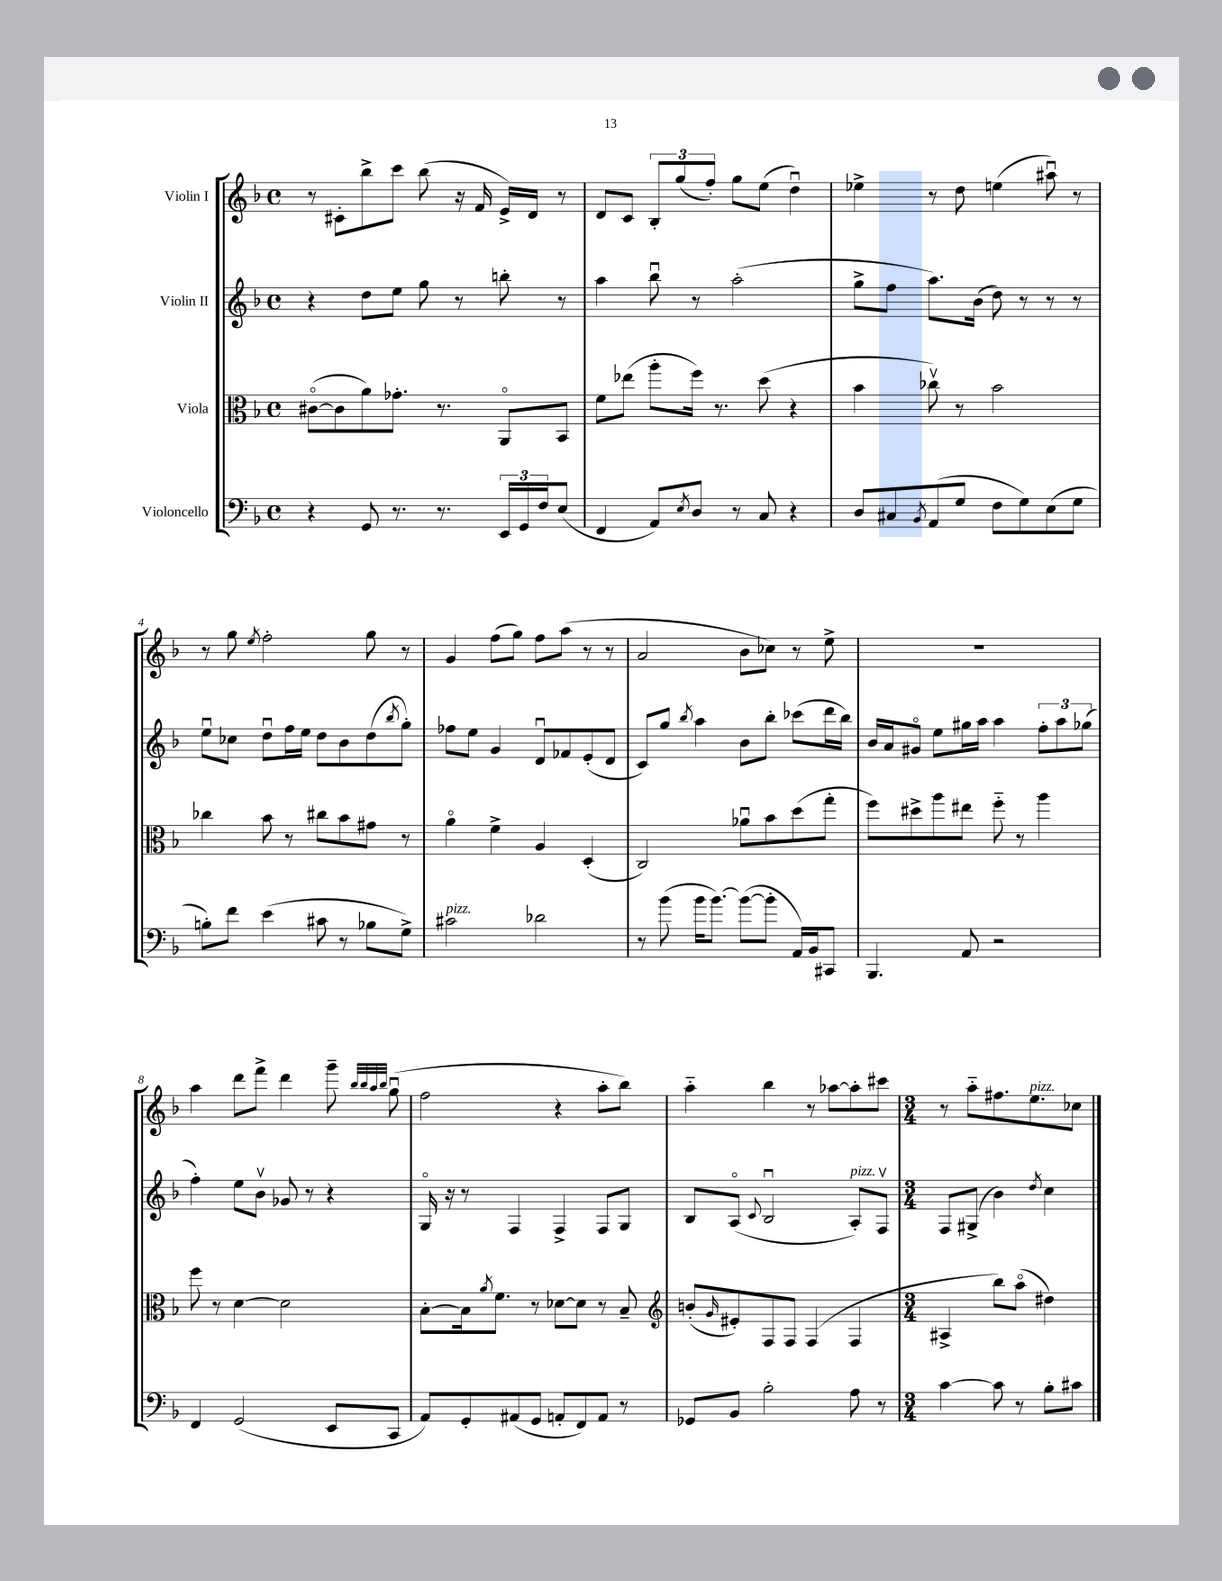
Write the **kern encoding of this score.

**kern	**kern	**kern	**kern
*part4	*part3	*part2	*part1
*staff4	*staff3	*staff2	*staff1
*I"Violoncello	*I"Viola	*I"Violin II	*I"Violin I
*clefF4	*clefC3	*clefG2	*clefG2
*k[b-]	*k[b-]	*k[b-]	*k[b-]
*M4/4	*M4/4	*M4/4	*M4/4
*met(c)	*met(c)	*met(c)	*met(c)
=1	=1	=1	=1
4r	([8c#X\L	4r	8r
.	8c#\]	.	8c#X'\L
8GG/	8a\)	8dd\L	8bb-^\
8.r	8.g-X'\J	8ee\J	8ccc\J
.	.	8gg\	(8bb-\
8.r	8.r	.	.
.	.	8r	16r
.	.	.	16f/
24EE/LL	8AA/L	8bbn'\	16e^/LL)
24GG/	.	.	.
.	.	.	16d/JJ
24F/J	.	.	.
(8E/J	8BB-/J	8r	8r
=2	=2	=2	=2
4FF/	8f\L	4aa\	8d/L
.	(8ee-X\J	.	8c/J
8AA/L)	8aa'\L	8bb-u\	12B-'/L
.	.	.	(12gg/
8qE/	.	.	.
8D/J	16ff\Jk)	8r	.
.	.	.	12ff'/J)
.	8.r	.	.
8r	.	(2aa'\	8gg\L
8C/	(8dd\	.	(8ee\J
4r	4r	.	4ddu\)
=3	=3	=3	=3
8D/L	4b-\	8gg^\L	4ee-X^\
8C#X/	.	8ff\J	.
8qBB-/	.	.	.
(8AA/	8cc-Xv\)	8.aa\L)	8r
8G/J	8r	.	8dd\
.	.	(16b-\Jk	.
8F\L	2b-\	8dd\)	(4een\
8G\)	.	8r	.
(8E\	.	8r	8aa#Xu\)
8G\J	.	8r	8r
!!LO:LB:g=z
=4	=4	=4	=4
8Bn'\L)	4cc-X\	8eeu\L	8r
8f\J	.	8cc-X\J	8gg\
.	.	.	8qee/
(4e\	8b-\	8ddu\L	2ff'\
.	8r	16ff\L	.
.	.	16ee\JJ	.
8c#X\	8cc#X\L	8dd\L	.
8r	8b-\	8b-\	.
8B-X\L	8g#X\J	(8dd\	8gg\
.	.	8qbb-/	.
8G^\J)	8r	8gg'\J)	8r
=5	=5	=5	=5
!LO:TX:a:i:t=pizz.	!	!	!
2c#X\	4a\	8ff-X\L	4g/
.	.	8ee\J	.
.	4f^\	4g/	(8ff\L
.	.	.	8gg\J)
2d-X\	4A/	8du/L	8ff\L
.	.	8f-X/	(8aa\J
.	(4D'/	(8e'/	8r
.	.	8d/J	8r
=6	=6	=6	=6
8r	2C/)	8c/L)	2a/
(8b-\	.	8gg/J	.
.	.	8qbb-/	.
16b-\KL	.	4aa\	.
[8.b-\J)	.	.	.
(8b-\L_	8a-Xu\L	8b-\L	8b-\L
8b-'\J]	8b-\	8bb-'\J	8cc-X\J)
16AA/LL)	(8dd\	(8ccc-X\L	8r
16BB-/J	.	.	.
8CC#X/J	8gg'\J	16ddd\L	8ee^\
.	.	16bb-\JJ)	.
=7	=7	=7	=7
4.BBB-/	8ff\L)	16b-/LL	1r
.	.	16a/J	.
.	8dd#X^\	8g#X/J	.
.	8aa\	8ee\L	.
8AA/	8ee#X\J	16gg#X\L	.
.	.	16aa\JJ	.
2r	8ff\	4aa\	.
.	8r	.	.
.	4aa\	12ff'\L	.
.	.	12aa\	.
.	.	(12gg-X\J	.
!!LO:LB:g=z
=8	=8	=8	=8
4FF/	8ff\	4ff'\)	4aa\
.	8r	.	.
(2GG/	[4d\	8ee\L	8ddd\L
.	.	8b-v\J	8fff^\J
.	2d\]	8g-X/	4ddd\
.	.	8r	.
8EE/L	.	4r	8ggg~\
.	.	.	32qqbb-/LLL
.	.	.	32qqbb-/
.	.	.	32qqaa/
.	.	.	32qqbb-/JJJ
8CC/J	.	.	(8ggu\
=9	=9	=9	=9
8AA/L)	[8B-'\L	16G/	2ff\
.	.	16r	.
8GG'/	16B-\k]	8r	.
.	8qa/	.	.
.	8.f\J	.	.
(8AA#X/	.	4F/	.
8GG/J	8r	.	.
8AAn'/L	[8d-X\L	4F^/	4r
8FF/)	8d-\J]	.	.
8AA/J	8r	8F/L	8aa'\L
8r	8B-~/	8G/J	8bb-\J)
=10	=10	=10	=10
*	*clefG2	*	*
8GG-X/L	(8bn'/L	8B-/L	4aa\
.	16qqg/	.	.
8BB-/J	8e#X'/)	(8A/J	.
.	.	8qqc/	.
2B-'\	8F/	2B-u/	4bb-\
.	8F/J	.	.
.	(4F/	.	8r
.	.	.	[8aa-X\L
!	!	!LO:TX:a:i:t=pizz.	!
8A\	4F/	8A'/L)	8aa-'\]
8r	.	8Fv/J	8ccc#X\J
=11	=11	=11	=11
*M3/4	*M3/4	*M3/4	*M3/4
[4c\	4A#X^/	8F/L	8r
.	.	(8G#X^/J	8aa\L
8c\]	8bb-\L)	4b-\)	8.ff#X\
8r	(8aa\J	.	.
!	!	!	!LO:TX:a:i:t=pizz.
.	.	.	8.ee\
.	.	8qdd/	.
8B-'\L	4dd#X\)	4cc\	.
8c#X\J	.	.	8cc-X\J
==	==	==	==
*-	*-	*-	*-
